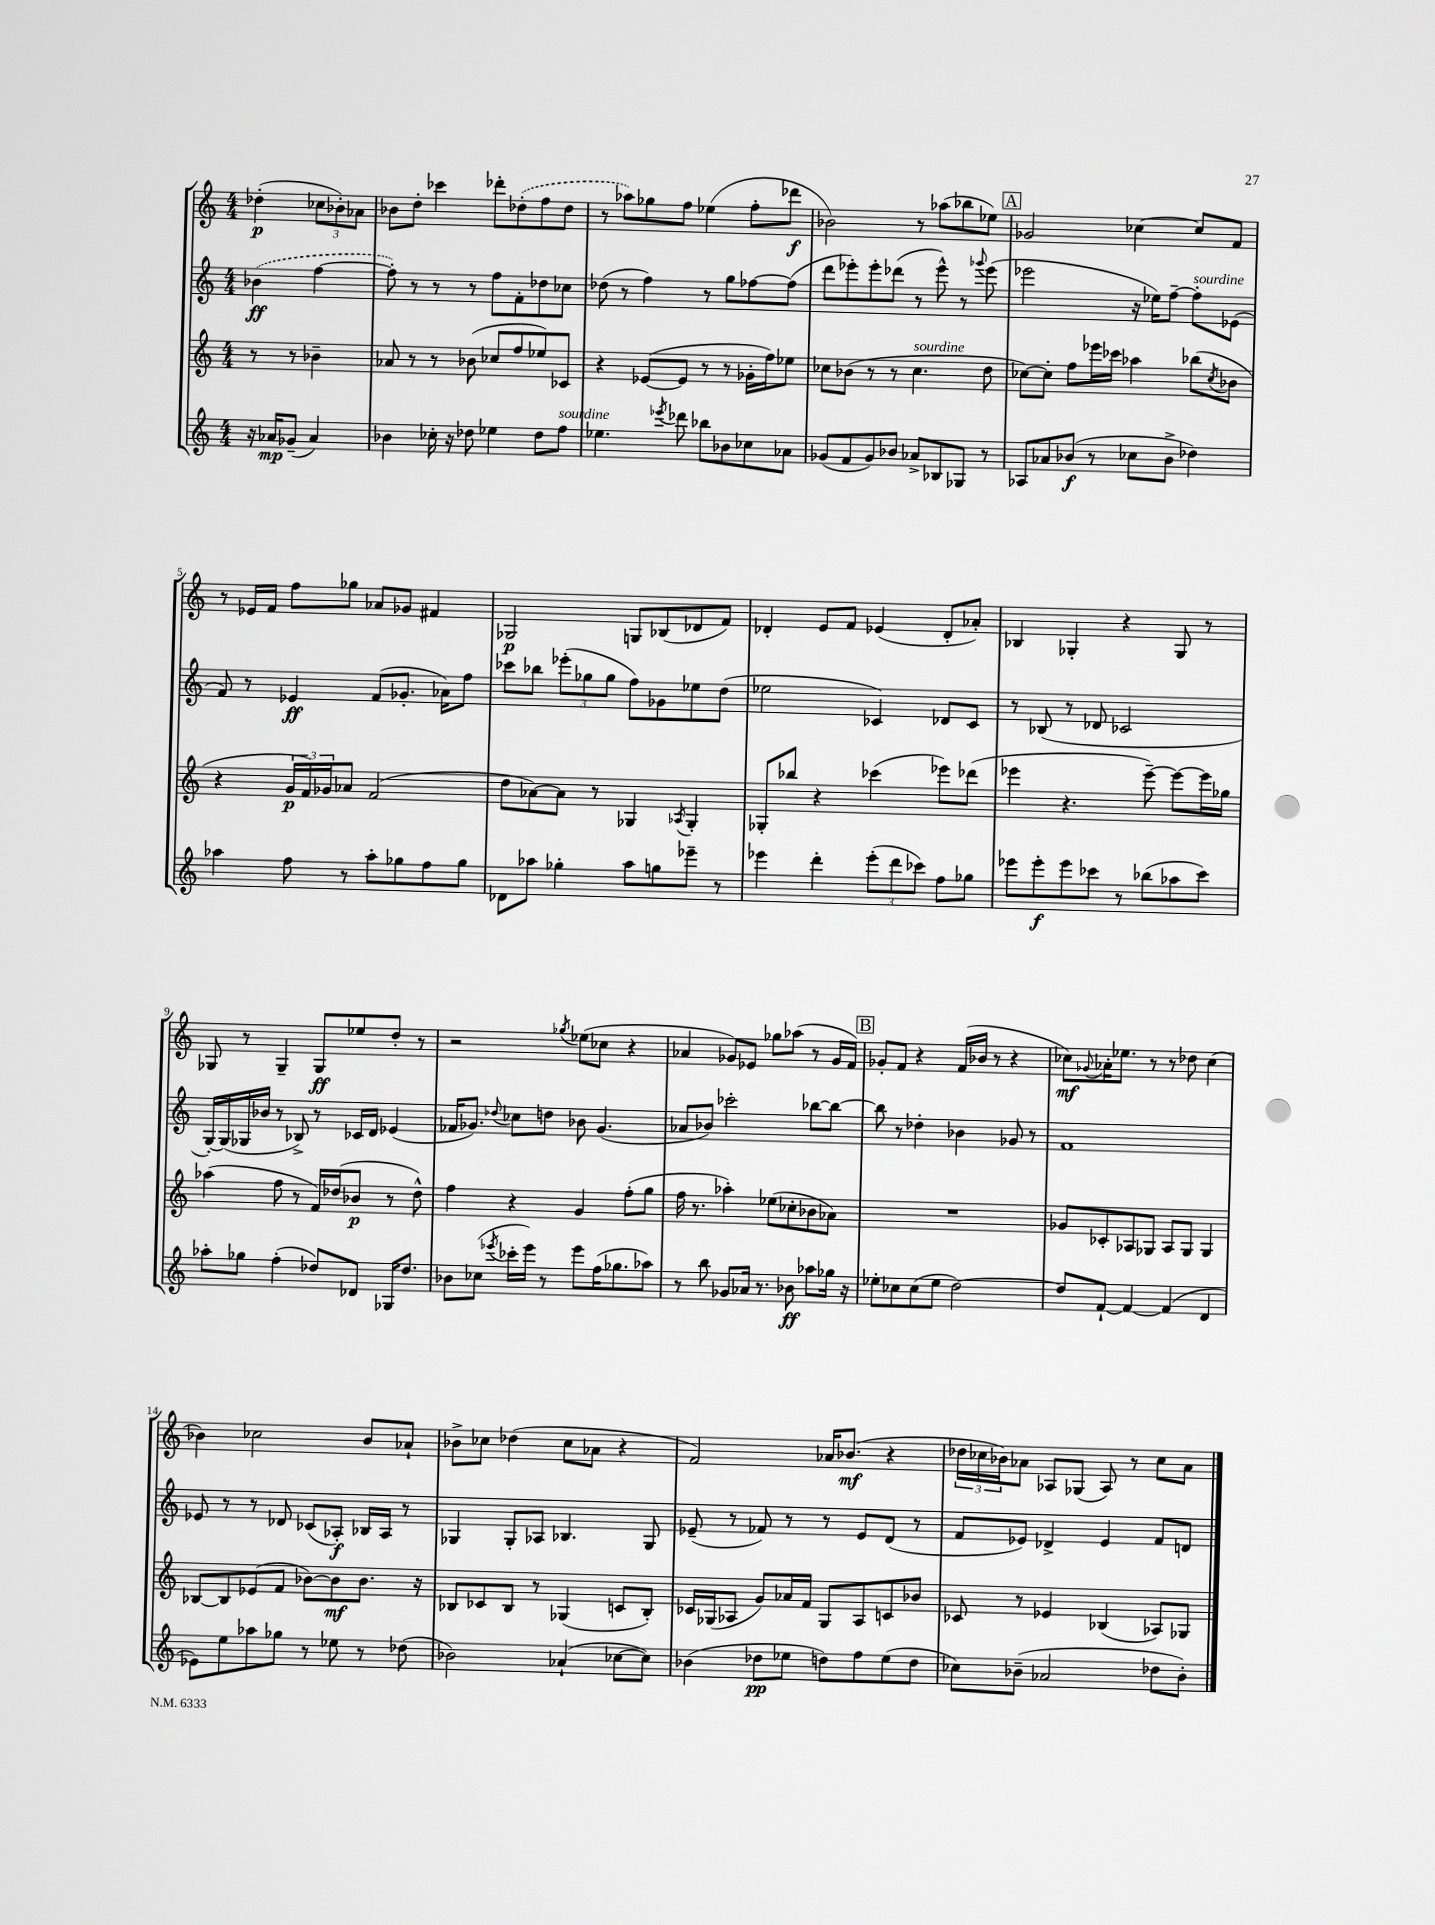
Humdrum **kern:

**kern	**dynam	**kern	**dynam	**kern	**dynam	**kern	**dynam
*part4	*part4	*part3	*part3	*part2	*part2	*part1	*part1
*staff4	*staff4	*staff3	*staff3	*staff2	*staff2	*staff1	*staff1
*clefG2	*	*clefG2	*	*clefG2	*	*clefG2	*
*k[]	*	*k[]	*	*k[]	*	*k[]	*
*M4/4	*	*M4/4	*	*M4/4	*	*M4/4	*
=	=	=	=	=	=	=	=
16r	.	8r	.	(4b-X\	ff	(4dd-X'\	p
16a-X/KL	mp	.	.	.	.	.	.
(8g-X~/J	.	8r	.	.	.	.	.
4a-/)	.	4b-X~\	.	[4ff\	.	12cc-X\L	.
.	.	.	.	.	.	12b-X'\)	.
.	.	.	.	.	.	12a-X\J	.
=1	=1	=1	=1	=1	=1	=1	=1
4b-X\	.	8a-X/	.	8ff'\])	.	8b-X\L	.
.	.	8r	.	8r	.	8dd'\J	.
16cc-X'\	.	8r	.	8r	.	4ccc-X\	.
16r	.	.	.	.	.	.	.
8dd-X\	.	(8b-X\	.	8r	.	.	.
4ee-X\	.	8cc-X/L	.	8ff\L	.	8ddd-X'\L	.
.	.	8ff/	.	8f'\	.	(8dd-X'\	.
8dd-\L	.	8ee-X/)	.	8dd-X\	.	8ff\	.
!LO:TX:a:i:t=sourdine	!	!	!	!	!	!	!
8ff\J	.	8c-X/J	.	8cc-X\J	.	8dd-\J	.
=2	=2	=2	=2	=2	=2	=2	=2
4.ee-X\	.	4r	.	(8dd-X\	.	8r	.
.	.	.	.	8r	.	8aa-X\L)	.
.	.	([8e-X/L	.	4ff\)	.	8gg-X\	.
8qeee-X/	.	.	.	.	.	.	.
8ddd-X\	.	8e-/J]	.	.	.	8ff\J	.
8bb-X\L	.	8r	.	8r	.	(4ee-X\	.
8b-X\	.	8r	.	8gg\L	.	.	.
8cc-X\	.	16g-X'\LL	.	[8ff-X\	.	8ff'\L	.
.	.	16ff\J)	.	.	.	.	.
8a-X\J	.	8ee-X\J	.	(8ff-\J]	.	8ddd-X\J	f
=3	=3	=3	=3	=3	=3	=3	=3
(8g-X/L	.	8cc-X\L	.	8ddd\L	.	2b-X\)	.
8f/	.	(8b-X\J	.	8eee-X'\)	.	.	.
8g-/)	.	8r	.	8eee-'\	.	.	.
8b-X/J	.	8r	.	(8ddd-X\J	.	.	.
!	!	!LO:TX:a:i:t=sourdine	!	!	!	!	!
8a-X^/L	.	4.cc-\	.	8r	.	8r	.
8B-X/	.	.	.	8eee-^^\)	.	(8aa-X\L	.
8G-X/J	.	.	.	8r	.	8bb-X\	.
.	.	.	.	8qqggg-X/	.	.	.
8r	.	8dd\	.	(8eee-\	.	8ee-X\J)	.
!!LO:REH:place=s1:t=A
=4	=4	=4	=4	=4	=4	=4	=4
8A-X/L	.	[8cc-X\L)	.	2eee-X\	.	2g-X/	.
8a-X/	.	8cc-'\J]	.	.	.	.	.
(8b-X/J	f	8ff\L	.	.	.	.	.
8r	.	16eee-X\L	.	.	.	.	.
.	.	16ccc-X\JJ	.	.	.	.	.
8cc-X\L	.	4aa-X\	.	16r	.	[4cc-X\	.
.	.	.	.	16ee-X\KL)	.	.	.
8b-^\J	.	.	.	[8ff~\J	.	.	.
!	!	!	!	!LO:TX:a:i:t=sourdine	!	!	!
4dd-X\)	.	(8bb-X\L	.	8ff'\L]	.	8cc-/L]	.
.	.	8qcc-/	.	.	.	.	.
.	.	8b-X\J	.	(8e-X\J	.	8f/J	.
!!LO:LB:g=z
=5	=5	=5	=5	=5	=5	=5	=5
4aa-X\	.	4r	.	8f/)	.	8r	.
.	.	.	.	8r	.	16e-X/LL	.
.	.	.	.	.	.	16f/JJ	.
8ff\	.	24g/LL	p	4e-X/	ff	8ff\L	.
.	.	24f/)	.	.	.	.	.
.	.	24g-X/J	.	.	.	.	.
8r	.	8a-X/J	.	.	.	8gg-X\J	.
8aa-'\L	.	(2f/	.	(8f/L	.	8a-X/L	.
8gg-X\	.	.	.	8.g-X'/J	.	8g-X/J	.
8ff\	.	.	.	.	.	4f#X/	.
.	.	.	.	16a-X\KL)	.	.	.
8gg-\J	.	.	.	8ff\J	.	.	.
=6	=6	=6	=6	=6	=6	=6	=6
8d-X\L	.	8dd\L	.	8ccc-X\L	.	2G-X/	p
8aa-X\J	.	[8a-X\)	.	8bb-X\J	.	.	.
4gg-X'\	.	8a-\J]	.	(12eee-X'\L	.	.	.
.	.	.	.	12gg-X\	.	.	.
.	.	8r	.	.	.	.	.
.	.	.	.	12gg-\J	.	.	.
8aa-\L	.	4G-X/	.	8ff\L)	.	8Gn/L	.
8ggn\	.	.	.	8g-X\	.	(8B-X/	.
.	.	8qA-X/	.	.	.	.	.
8eee-X~\J	.	4G-'/	.	8ee-X\	.	8d-X/	.
8r	.	.	.	(8dd\J	.	8f/J)	.
=7	=7	=7	=7	=7	=7	=7	=7
4eee-X\	.	8G-X'/L	.	2ee-X\	.	4d-X'/	.
.	.	8bb-X/J	.	.	.	.	.
4ddd'\	.	4r	.	.	.	8e/L	.
.	.	.	.	.	.	8f/J	.
(12eee-'\L	.	(4ccc-X\	.	4c-X/)	.	(4e-X/	.
12ddd\	.	.	.	.	.	.	.
12ccc-X\J)	.	.	.	.	.	.	.
8ff\L	.	8eee-X\L)	.	8d-X/L	.	8d-'/L	.
8gg-X\J	.	(8ddd-X\J	.	8c-/J	.	8a-X'/J)	.
=8	=8	=8	=8	=8	=8	=8	=8
8eee-X\L	.	4eee-X\	.	8r	.	4B-X/	.
8eee-'\	f	.	.	(8B-X/	.	.	.
8eee-\	.	4.r	.	8r	.	4G-X'/	.
8ccc-X\J	.	.	.	8d-X/	.	.	.
8r	.	.	.	2c-X/	.	4r	.
(8bb-X\L	.	[8eee-~\)	.	.	.	.	.
8aa-X\	.	8eee-\L_	.	.	.	8G-/	.
8ccc-\J)	.	16eee-\L]	.	.	.	8r	.
.	.	16gg-X\JJ	.	.	.	.	.
!!LO:LB:g=z
=9	=9	=9	=9	=9	=9	=9	=9
8aa-X'\L	.	(4aa-X\	.	[16G'/LL)	.	8G-X/	.
.	.	.	.	(16G/]	.	.	.
8gg-X\J	.	.	.	16G-X/	.	8r	.
.	.	.	.	16b-X/JJ	.	.	.
(4ff'\	.	8ff\	.	8r	.	4G-~/	.
.	.	8r	.	8B-X^/)	.	.	.
8dd-X/L)	.	16f/LL)	.	8r	.	8G-/L	ff
.	.	(16dd-X/J	.	.	.	.	.
8d-X/J	.	8b-X/J	p	16c-X/LL	.	8ee-X/	.
.	.	.	.	16d/JJ	.	.	.
16G-X/KL	.	8r	.	(4e-X/	.	8dd'/J	.
8.dd-/J	.	.	.	.	.	.	.
.	.	8dd-^^\)	.	.	.	8r	.
=10	=10	=10	=10	=10	=10	=10	=10
8b-X\L	.	4ff\	.	16f-X/KL	.	2r	.
.	.	.	.	8.g-X/J)	.	.	.
(8cc-X\J	.	.	.	.	.	.	.
8qeee-X/	.	.	.	8qqdd-X/	.	.	.
16ccc-X'\LL	.	4r	.	8cc-X\L	.	.	.
16eee-\JJ)	.	.	.	.	.	.	.
8r	.	.	.	8ddn\J	.	.	.
.	.	.	.	.	.	8qgg-X/	.
8eee-\L	.	4g/	.	8b-X\	.	(8ee-X\L	.
(16ff\K	.	.	.	(4.g-/	.	8cc-X\J	.
8.gg-X\	.	.	.	.	.	.	.
.	.	(8ff'\L	.	.	.	4r	.
8aa-X\J)	.	8gg\J	.	.	.	.	.
=11	=11	=11	=11	=11	=11	=11	=11
8r	.	16ff\	.	8a-X/L	.	4a-X/	.
.	.	8.r	.	.	.	.	.
8bb\	.	.	.	8b-X/J)	.	.	.
8g-X/L	.	4aa-X'\)	.	2ccc-X'\	.	8g-X/L)	.
16a-X/Jk	.	.	.	.	.	8e-X/J	.
8.r	.	.	.	.	.	.	.
.	.	(8ee-X\L	.	.	.	8gg-X\L	.
8b-X\	ff	8cc-X'\	.	.	.	(8aa-X\J	.
8aa-X\L	.	8b-X\	.	[8bb-X\L	.	8r	.
16gg-X\Jk	.	8a-X\J)	.	8bb-\J_	.	16g-/LL	.
16r	.	.	.	.	.	16f/JJ)	.
!!LO:REH:place=s1:t=B
=12	=12	=12	=12	=12	=12	=12	=12
8ee-X'\L	.	1r	.	8bb-\]	.	8g-X'/L	.
8cc-X\	.	.	.	8r	.	8f/J	.
(8cc-\	.	.	.	4dd-X'\	.	4r	.
8ee-\J	.	.	.	.	.	.	.
[2dd\)	.	.	.	4b-X\	.	(16f/LL	.
.	.	.	.	.	.	16b-X/JJ	.
.	.	.	.	.	.	8r	.
.	.	.	.	8g-X/	.	4r	.
.	.	.	.	8r	.	.	.
=13	=13	=13	=13	=13	=13	=13	=13
8dd/L]	.	8g-X/L	.	1f	.	8cc-X\L)	mf
.	.	.	.	.	.	8qqg-X/	.
[8f`/J	.	8c-X'/	.	.	.	16a-X'\K	.
.	.	.	.	.	.	8.ee-X\J	.
4f/_	.	8A-X/	.	.	.	.	.
.	.	8G-X/J	.	.	.	8r	.
(4f/]	.	8A-/L	.	.	.	8r	.
.	.	8G-/J	.	.	.	8dd-X\	.
4d/	.	4G-/	.	.	.	(4cc-\	.
!!LO:LB:g=z
=14	=14	=14	=14	=14	=14	=14	=14
8e-X\L)	.	[8B-X/L	.	8e-X/	.	4b-X\)	.
8ee\	.	8B-/]	.	8r	.	.	.
8aa-X\	.	(8e-X/	.	8r	.	2cc-X\	.
8gg-X\J	.	8f/J	.	8d-X/	.	.	.
8r	.	[8b-X\L)	.	(8c-X/L	.	.	.
8ee-X\	.	8b-\]	mf	8A-X'/J)	f	.	.
8r	.	8.b-\J	.	16B-X/LL	.	8b-/L	.
.	.	.	.	16A-/JJ	.	.	.
(8dd-X\	.	.	.	8r	.	8a-X`/J	.
.	.	16r	.	.	.	.	.
=15	=15	=15	=15	=15	=15	=15	=15
2b-X\)	.	8B-X/L	.	4G-X/	.	8b-X^\L	.
.	.	8c-X/	.	.	.	8cc-X\J	.
.	.	8B-/J	.	8G-'/L	.	(4dd-X\	.
.	.	8r	.	8A-X/J	.	.	.
(4a-X`/	.	(4G-X/	.	4.B-X/	.	8cc-\L	.
.	.	.	.	.	.	8a-X\J	.
[8cc-X\L	.	8cn/L	.	.	.	4r	.
8cc-\J])	.	8B-'/J)	.	8G-/	.	.	.
=16	=16	=16	=16	=16	=16	=16	=16
(4b-X\	.	16c-X/LL	.	(8e-X~/	.	2f/)	.
.	.	(16G-X/J	.	.	.	.	.
.	.	8A-X/J	.	8r	.	.	.
8dd-X\L	pp	8g/L)	.	8f-X/)	.	.	.
8ee-X\J	.	16a-X/L	.	8r	.	.	.
.	.	16f/JJ	.	.	.	.	.
8ddn\L)	.	8G-/L	.	8r	.	16a-X/KL	.
.	.	.	.	.	.	(8.b-X/J	mf
8ff\	.	8A-/	.	8e-/L	.	.	.
(8ee-\	.	8cn/	.	(8d/J	.	4r	.
8dd\J	.	8b-X/J	.	8r	.	.	.
=17	=17	=17	=17	=17	=17	=17	=17
8cc-X\L)	.	8c-X/	.	8f/L	.	24dd-X\LL	.
.	.	.	.	.	.	24cc-X\	.
.	.	.	.	.	.	24b-X\J)	.
(8b-X~\J	.	8r	.	8e-X/J)	.	8a-X\J	.
2a-X/	.	4e-X/	.	4d-X^/	.	8A-X/L	.
.	.	.	.	.	.	(8G-X/J	.
.	.	(4B-X/	.	4e-/	.	8A-/)	.
.	.	.	.	.	.	8r	.
8dd-X\L	.	8A-X/L)	.	8f/L	.	8cc-\L	.
8b-'\J)	.	8G-X/J	.	8dn/J	.	8a-\J	.
==	==	==	==	==	==	==	==
*-	*-	*-	*-	*-	*-	*-	*-
